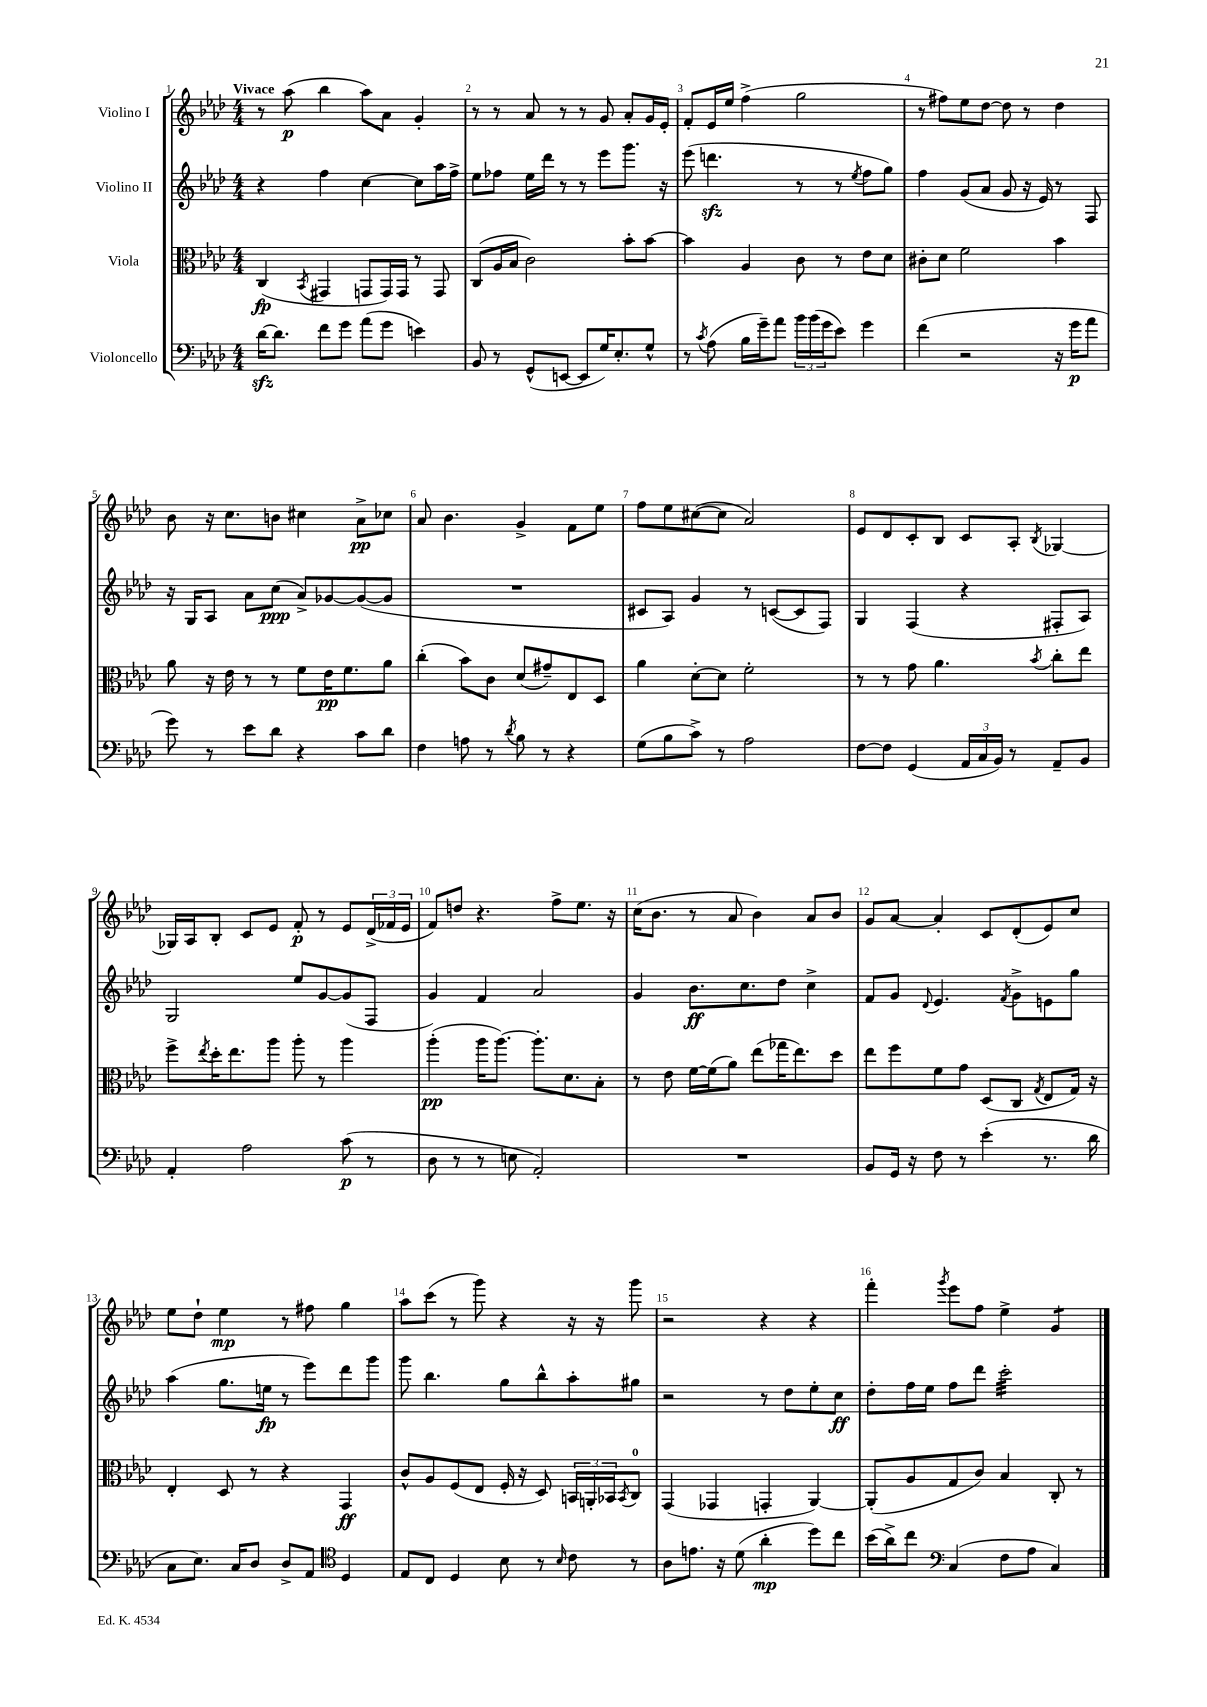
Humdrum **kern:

**kern	**kern	**kern	**kern
*staff4	*staff3	*staff2	*staff1
*clefF4	*clefC3	*clefG2	*clefG2
*k[b-e-a-d-]	*k[b-e-a-d-]	*k[b-e-a-d-]	*k[b-e-a-d-]
*M4/4	*M4/4	*M4/4	*M4/4
[16d-	(4C	4r	8r
8.d-]	.	.	.
.	.	.	(8aa-
.	8qBB-	.	.
8f	4GG#	4ff	4bb-
8g	.	.	.
(8a-	8GG	[4cc	8aa-)
8g	16GG)	.	8a-
.	16GG	.	.
4e)	8r	8cc]	4g'
.	8GG	16aa-	.
.	.	16ff^	.
=	=	=	=
8BB-	(8C	8ee-	8r
8r	16A-	8ff-	8r
.	16B-	.	.
(8GG^^	2c)	16ee-	8a-
.	.	16ddd-	.
[8EE	.	8r	8r
8EE]	.	8r	8r
16G)	.	8eee-	8g
8.E-'	.	.	.
.	8b-'	8.ggg	8a-'
8G^^	[8b-	.	16g
.	.	16r	16e-'
=	=	=	=
8r	4b-]	(8eee-	8f'
8qc	.	.	.
(8A-	.	4.ddd	16e-
.	.	.	16ee-
16B-	4A-	.	(4ff^
16g~)	.	.	.
8a-	.	.	.
24b-	8c	8r	2gg
(24b-	.	.	.
24g	.	.	.
8e-)	8r	8r	.
.	.	8qee-	.
4g	8e-	8ff	.
.	8d-	8gg)	.
=	=	=	=
(4f	8c#'	4ff	8r
.	8d-	.	8ff#)
2r	2f	(8g	8ee-
.	.	8a-	[8dd-
.	.	8g	8dd-]
.	.	16r	8r
.	.	16e-)	.
16r	4b-	8r	4dd-
16g	.	.	.
8a-	.	8F	.
=	=	=	=
8g)	8a-	16r	8b-
.	.	16G	.
8r	16r	8A-	16r
.	16e-	.	8.cc
8e-	8r	8a-	.
8d-	8r	(8cc	8b
4r	8f	8a-^)	4cc#
.	16e-	[8g-	.
.	8.f	.	.
8c	.	(8g-_	8a-^
8d-	8a-	8g-]	8cc-
=	=	=	=
4F	(4cc'	1r	8a-
.	.	.	4.b-
8A	8b-)	.	.
8r	8c	.	.
8qd-	.	.	.
8B-	(8d-	.	4g^
8r	8g#~)	.	.
4r	8E-	.	8f
.	8D-	.	8ee-
=	=	=	=
(8G	4a-	8c#	8ff
8B-	.	8A-)	8ee-
8c^)	[8d-'	4g	([8cc#
8r	8d-]	.	8cc#]
2A-	2f'	8r	2a-)
.	.	([8c	.
.	.	8c]	.
.	.	8F)	.
=	=	=	=
[8F	8r	4G	8e-
8F]	8r	.	8d-
(4GG	8g	(4F	8c'
.	4.a-	.	8B-
24AA-	.	4r	8c
24C	.	.	.
24BB-)	.	.	.
8r	.	.	8A-'
.	8qb-	.	8qB-
8AA-~	8cc'	8F#'	[4G-
8BB-	8ee-	8A-)	.
=	=	=	=
4AA-'	8ff^	2G	16G-]
.	.	.	16A-
.	8qee-	.	.
.	16dd-'	.	8B-'
.	8.ee-	.	.
2A-	.	.	8c
.	8aa-	.	8e-
.	8aa-'	8ee-	8f'
.	8r	[8g	8r
(8c	4aa-	(8g]	8e-
8r	.	8F	(24d-^
.	.	.	24f-
.	.	.	24e-
=	=	=	=
8D-	(4aa-'	4g)	8f)
8r	.	.	8dd
8r	16aa-	4f	4.r
.	[8.aa-)	.	.
8E	.	.	.
2AA-')	8.aa-']	2a-	.
.	.	.	8ff^
.	8.d-	.	.
.	.	.	8.ee-
.	8B-'	.	.
.	.	.	16r
=	=	=	=
1r	8r	4g	(16cc
.	.	.	8.b-
.	8e-	.	.
.	[16f	8.b-	8r
.	(16f]	.	.
.	8a-)	.	8a-
.	.	8.cc	.
.	(8ee-	.	4b-)
.	16gg-	8dd-	.
.	8.ee-)	.	.
.	.	4cc^	8a-
.	8dd-	.	8b-
=	=	=	=
8BB-	8ee-	8f	8g
16GG	8ff	8g	[8a-
16r	.	.	.
.	.	8qqd-	.
8F	8f	4.e-	4a-']
8r	8g	.	.
(4e-'	(8D-	.	8c
.	.	8qf	.
.	8C	8g^	(8d-'
.	8qG	.	.
8.r	8E-	8e	8e-)
.	16G)	8gg	8cc
16d-	16r	.	.
=	=	=	=
8C	4E-'	(4aa-	8ee-
8.E-)	.	.	8dd-`
.	8D-	8.gg	4ee-
16C	.	.	.
8D-	8r	.	.
.	.	16ee	.
8D-^	4r	8r	8r
8AA-	.	8eee-)	8ff#
*clefC4	*	*	*
4D-	4GG	8ddd-	4gg
.	.	8ggg	.
=	=	=	=
8E-	8c^^	8ggg	8aa-
8C	8A-	4.bb-	(8ccc
4D-	(8F	.	8r
.	8E-	.	8ggg)
8B-	16F'	8gg	4r
.	16r	.	.
8r	8D-)	8bb-^^	.
16qqB-	.	.	.
8c	24BB	8aa-'	16r
.	24AA'	.	.
.	.	.	16r
.	24BB-	.	.
.	8qBB-	.	.
8r	8C	8gg#	8ggg
=	=	=	=
8A-	(4GG	2r	2r
8.e	.	.	.
.	4GG-	.	.
16r	.	.	.
(8d-	.	.	.
4a-'	4GG'	8r	4r
.	.	8dd-	.
8dd-)	[4AA-)	8ee-'	4r
8cc	.	8cc	.
=	=	=	=
(16b-	(8AA-']	8dd-'	4fff'
16a-^)	.	.	.
8cc	8A-	16ff	.
.	.	16ee-	.
*clefF4	*	*	*
.	.	.	8qggg
(4C	8G	8ff	8eee-
.	8c)	8ddd-	8ff
8F	4B-	2ccc'	4ee-^
8A-	.	.	.
4C)	8C'	.	4g
.	8r	.	.
==	==	==	==
*-	*-	*-	*-
